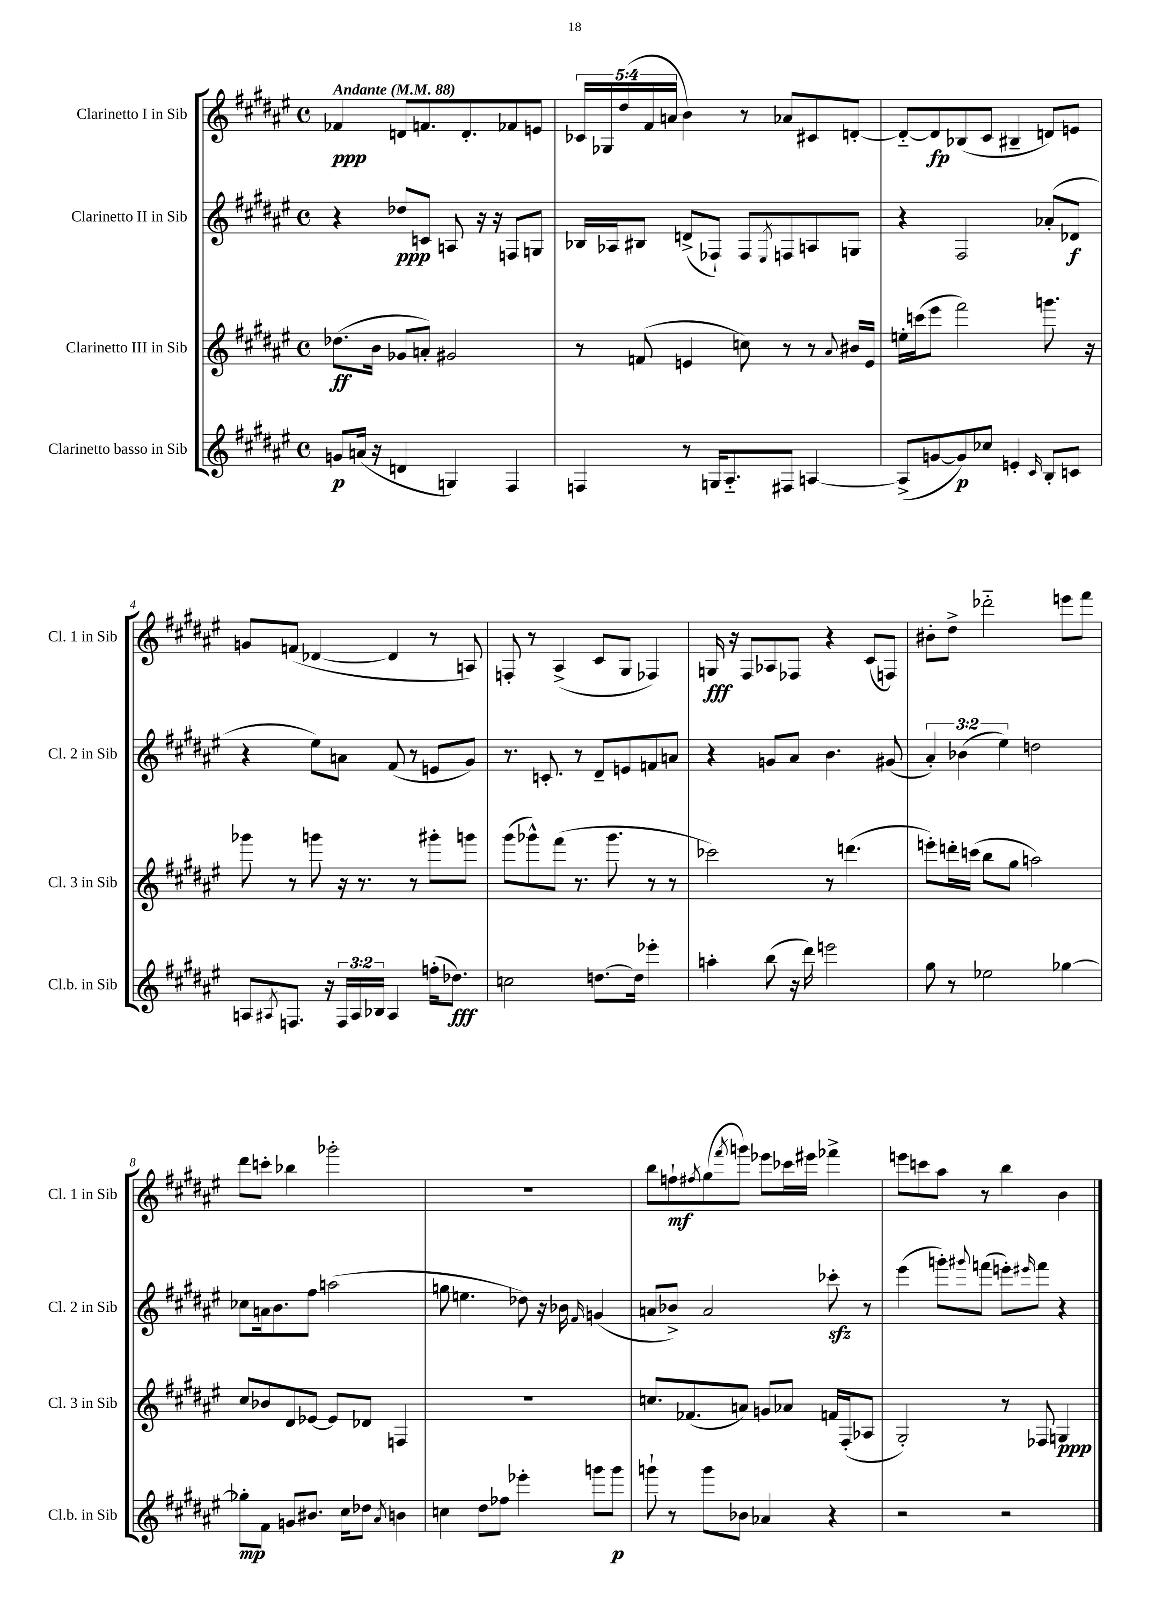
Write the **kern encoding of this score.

**kern	**dynam	**kern	**dynam	**kern	**dynam	**kern	**dynam
*part4	*part4	*part3	*part3	*part2	*part2	*part1	*part1
*staff4	*staff4	*staff3	*staff3	*staff2	*staff2	*staff1	*staff1
*I"Clarinetto basso in Sib	*	*I"Clarinetto III in Sib	*	*I"Clarinetto II in Sib	*	*I"Clarinetto I in Sib	*
*I'Cl.b. in Sib	*	*I'Cl. 3 in Sib	*	*I'Cl. 2 in Sib	*	*I'Cl. 1 in Sib	*
*clefG2	*	*clefG2	*	*clefG2	*	*clefG2	*
*k[f#c#g#d#a#e#]	*	*k[f#c#g#d#a#e#]	*	*k[f#c#g#d#a#e#]	*	*k[f#c#g#d#a#e#]	*
*M4/4	*	*M4/4	*	*M4/4	*	*M4/4	*
*met(c)	*	*met(c)	*	*met(c)	*	*met(c)	*
*MM88	*	*MM88	*	*MM88	*	*MM88	*
=1	=1	=1	=1	=1	=1	=1	=1
!	!	!	!	!	!	!LO:TX:a:B:t=Andante	!
8gn/L	p	(8.dd-X\L	ff	4r	.	4f-X/	ppp
(16an/Jk	.	.	.	.	.	.	.
16r	.	16b\Jk	.	.	.	.	.
4dn/	.	8g-X/L	.	8dd-X/L	ppp	8dn/L	.
.	.	8an'/J)	.	8cn/J	.	8.fn/	.
4Gn/)	.	2g#X/	.	8An/	.	.	.
.	.	.	.	.	.	8.d'/	.
.	.	.	.	16r	.	.	.
.	.	.	.	16r	.	.	.
4F#/	.	.	.	8Fn/L	.	8f-X/	.
.	.	.	.	8Gn/J	.	8en/J	.
=2	=2	=2	=2	=2	=2	=2	=2
4Fn/	.	8r	.	16B-X/LL	.	20c-X/LL	.
.	.	.	.	.	.	20G-X/	.
.	.	.	.	16A-X/J	.	.	.
.	.	.	.	.	.	(20dd#/	.
.	.	(8fn/	.	8B#X/J	.	.	.
.	.	.	.	.	.	20f#/	.
.	.	.	.	.	.	20an/JJ	.
8r	.	4en/	.	(8dn^/L	.	4b\)	.
16Gn/KL	.	.	.	8F-X`/J)	.	.	.
8.A#/	.	.	.	.	.	.	.
.	.	8ccn\)	.	8F-/L	.	8r	.
.	.	.	.	8qE#/	.	.	.
8F#X/J	.	8r	.	8Fn/	.	8a-X/L	.
[4An/	.	8r	.	8An/	.	8c#X/	.
.	.	8qqa#/	.	.	.	.	.
.	.	16b#X/LL	.	8Gn/J	.	[8dn'/J	.
.	.	16e/JJ	.	.	.	.	.
=3	=3	=3	=3	=3	=3	=3	=3
(8A^/L]	.	16een'\LL	.	4r	.	8d/L_	.
.	.	(16cccn\J	.	.	.	.	.
[8gn/	.	8eee#\J	.	.	.	8d/]	fp
8g/])	p	2fff#\)	.	2F#/	.	(8B-X/	.
8cc-X/J	.	.	.	.	.	8c#/J	.
4en'/	.	.	.	.	.	4B#X~/	.
16qqc#/	.	.	.	.	.	.	.
8B'/L	.	8.gggn\	.	(8a-X'/L	.	8dn/L)	.
8cn/J	.	.	.	8d-X/J	f	8en/J	.
.	.	16r	.	.	.	.	.
!!LO:LB:g=z
=4	=4	=4	=4	=4	=4	=4	=4
8An/L	.	8ggg-X\	.	4r	.	8gn/L	.
8qA#X/	.	.	.	.	.	.	.
8.Fn/J	.	8r	.	.	.	(8fn/J	.
.	.	8gggn\	.	8ee#\L)	.	[4d-X/	.
16r	.	.	.	.	.	.	.
24F/LL	.	16r	.	8an\J	.	.	.
24A#/	.	.	.	.	.	.	.
.	.	8.r	.	.	.	.	.
24B-X/JJ	.	.	.	.	.	.	.
4A#/	.	.	.	(8f#/	.	4d-/]	.
.	.	8r	.	8r	.	.	.
(16ffn'\KL	.	8ggg#X'\L	.	8en/L	.	8r	.
8.dd-X\J)	fff	.	.	.	.	.	.
.	.	8gggn\J	.	8g#/J)	.	8An/)	.
=5	=5	=5	=5	=5	=5	=5	=5
2ccn\	.	(8ggg#\L	.	8.r	.	8Fn'/	.
.	.	8ggg-X^^\)	.	.	.	8r	.
.	.	.	.	8.cn'/	.	.	.
.	.	(8fff#\J	.	.	.	(4A#^/	.
.	.	8.r	.	8r	.	.	.
[8.ddn\L	.	.	.	8d#~/L	.	8c#/L	.
.	.	8.ggg-\	.	.	.	.	.
.	.	.	.	8en/	.	8G#/J	.
16dd\Jk]	.	.	.	.	.	.	.
4eee-X'\	.	8r	.	8fn/	.	4F-X/)	.
.	.	8r	.	8an/J	.	.	.
=6	=6	=6	=6	=6	=6	=6	=6
4aan'\	.	2ccc-X\)	.	4r	.	16Gn/	fff
.	.	.	.	.	.	16r	.
.	.	.	.	.	.	8F#/L	.
(8bb\	.	.	.	8gn/L	.	8A-X/	.
16r	.	.	.	8a#/J	.	8F-X/J	.
16ddd#\)	.	.	.	.	.	.	.
2eeen\	.	8r	.	4.b\	.	4r	.
.	.	(4.dddn\	.	.	.	.	.
.	.	.	.	.	.	(8c#/L	.
.	.	.	.	(8g#X/	.	8Fn/J)	.
=7	=7	=7	=7	=7	=7	=7	=7
8gg#\	.	8eeen'\L)	.	6a#'/)	.	8b#X'\L	.
8r	.	16dddn'\L	.	.	.	8dd#^\J	.
.	.	.	.	(6b-X\	.	.	.
.	.	(16cccn\JJ	.	.	.	.	.
2ee-X\	.	8bb\L	.	.	.	2ddd-X\	.
.	.	.	.	6ee#\)	.	.	.
.	.	8gg#\J	.	.	.	.	.
.	.	2aan\)	.	2ddn\	.	.	.
[4gg-X\	.	.	.	.	.	8eeen\L	.
.	.	.	.	.	.	8fff#\J	.
!!LO:LB:g=z
=8	=8	=8	=8	=8	=8	=8	=8
8gg-X'\L]	mp	8cc#/L	.	8cc-X\L	.	8ddd#\L	.
8f#\J	.	8b-X/	.	16an\k	.	8cccn'\J	.
.	.	.	.	8.b\	.	.	.
8gn/L	.	8d#/	.	.	.	4bb-X\	.
8.b#X/J	.	[8e-X/J	.	8ff#\J	.	.	.
.	.	8e-/L]	.	(2aan\	.	2ggg-X'\	.
16cc#\KL	.	.	.	.	.	.	.
8dd-X\J	.	8d-X/J	.	.	.	.	.
8qa#/	.	.	.	.	.	.	.
4bn\	.	4Fn/	.	.	.	.	.
=9	=9	=9	=9	=9	=9	=9	=9
4ccn\	.	1r	.	8ggn\	.	1r	.
.	.	.	.	4.een\	.	.	.
8dd#\L	.	.	.	.	.	.	.
8ff-X\J	.	.	.	.	.	.	.
4eee-X'\	.	.	.	8dd-X\)	.	.	.
.	.	.	.	16r	.	.	.
.	.	.	.	16b-X\	.	.	.
.	.	.	.	16qqf#/	.	.	.
8gggn\L	.	.	.	(4gn/	.	.	.
8ggg\J	p	.	.	.	.	.	.
=10	=10	=10	=10	=10	=10	=10	=10
8gggn`\	.	8.ccn/L	.	8an/L	.	8bb\L	.
8r	.	.	.	8b-X^/J)	.	8ffn`\	mf
.	.	(8.f-X/	.	.	.	.	.
.	.	.	.	.	.	8qff#X/	.
8ggg\L	.	.	.	2a/	.	(8gg#\	.
.	.	.	.	.	.	8qfff#/	.
8b-X\J	.	8an/J)	.	.	.	8gggn\J)	.
4a-X/	.	8gn/L	.	.	.	8eee-X\L	.
.	.	8a-X/J	.	.	.	16ccc-X\L	.
.	.	.	.	.	.	16eee#X\JJ	.
4r	.	16fn/LL	.	8ccc-Xzz'\	.	4fff-X^\	.
.	.	(16F#'/J	.	.	.	.	.
.	.	8A-X/J	.	8r	.	.	.
=11	=11	=11	=11	=11	=11	=11	=11
2r	.	2G#'/)	.	(4eee#\	.	8eeen\L	.
.	.	.	.	.	.	8cccn\	.
.	.	.	.	8gggn'\L)	.	8aa#\J	.
.	.	.	.	8qqggg#X/	.	.	.
.	.	.	.	(8fffn\J	.	8r	.
2r	.	8r	.	8eeen'\L)	.	4bb\	.
.	.	.	.	16qqeee#X/	.	.	.
.	.	8F-X/	.	8fff\J	.	.	.
.	.	4Gn/	ppp	4r	.	4b\	.
==	==	==	==	==	==	==	==
*-	*-	*-	*-	*-	*-	*-	*-
